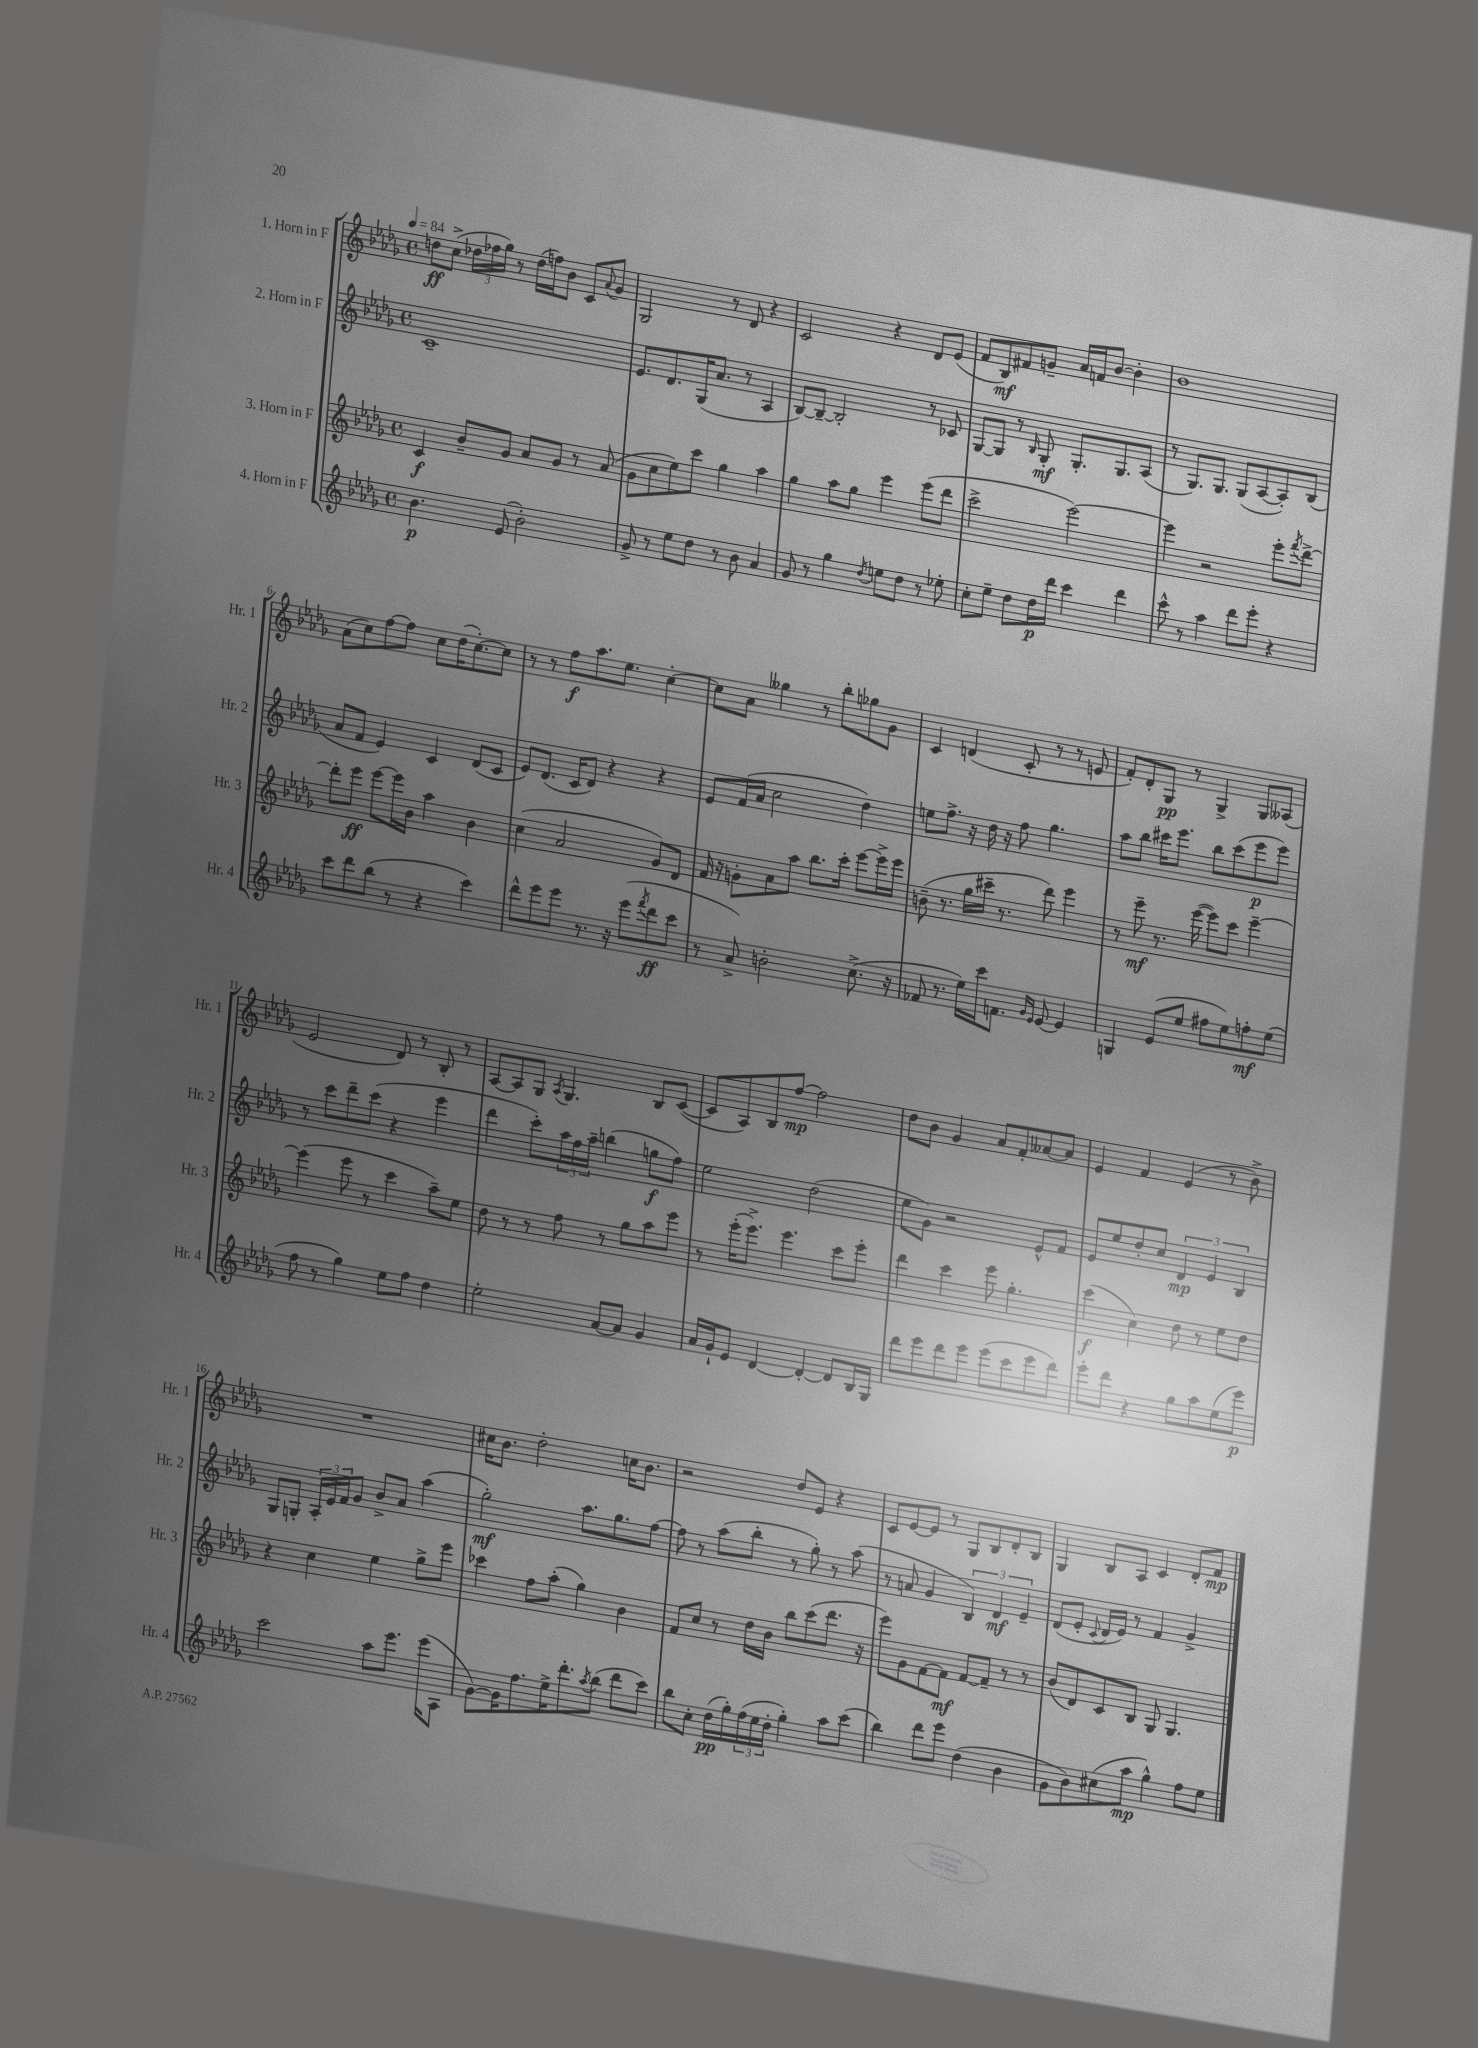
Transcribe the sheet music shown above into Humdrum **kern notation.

**kern	**kern	**kern	**kern
*staff4	*staff3	*staff2	*staff1
*clefG2	*clefG2	*clefG2	*clefG2
*k[b-e-a-d-g-]	*k[b-e-a-d-g-]	*k[b-e-a-d-g-]	*k[b-e-a-d-g-]
*M4/4	*M4/4	*M4/4	*M4/4
*met(c)	*met(c)	*met(c)	*met(c)
*MM84	*MM84	*MM84	*MM84
4.b-\	4c/	1c~	8dd\L
.	.	.	(8cc^\J
.	8b-~/L	.	24dd-\LL
.	.	.	24ff-\
.	.	.	24gg-\JJ)
(8e-/	8g-/J	.	8r
2b-'\)	8a-/L	.	(16dd-\LL
.	.	.	16ff\J)
.	8g-/J	.	8b-\J
.	8r	.	8c/L
.	.	.	8qqa-/
.	(8a-/	.	8g-/J
=	=	=	=
8g-^/	8g-\L	8.e-/L	2G-/
8r	8cc\	.	.
.	.	8.d-/	.
8ee-\L	8ee-\)	.	.
8dd-\J	8ccc\J	(16G-/K	.
.	.	8.a-/J	.
8r	4gg-\	.	8r
8b-\	.	8r	8d-/
4a-/	4aa-\	4A-/	4r
=	=	=	=
8g-/	4gg-\	[8B-/L)	2c/
8r	.	8B-~/_J	.
4gg-\	8aa-\L	2B-'/]	.
.	8gg-\J	.	.
8qdd-/	.	.	.
8ee\L	4eee-\	.	4r
8dd-\J	.	.	.
8r	(8eee-\L	8r	8d-/L
8ee-'\	8ddd-\J	8c-/	(8e-/J
=	=	=	=
8cc'\L	2ccc^\	[8G-/L	8f/L
8ee-~\J	.	8G-/]J	8B-/)
8dd-\L	.	8r	8f#/
.	.	16qqB-/	.
16dd-\L	.	8G-'/	8g~/J
16ddd-\JJ	.	.	.
4ccc\	[2eee-\)	8.G-'/L	16a-/LL
.	.	.	16f/J
.	.	.	[8b-/J
.	.	8.G-/	.
4ddd-\	.	.	4b-'\]
.	.	(8A-/J	.
=	=	=	=
8ccc^^\	4eee-\]	8r	1b-
8r	.	8.G-/L)	.
4aa-\	2r	.	.
.	.	8.G-/J	.
8ddd-\L	.	(8G-/L	.
8eee-'\J	.	[8A-/	.
4r	8eee-'\L	8A-'/])	.
.	8qfff/	.	.
.	[8ddd-^\J	(8B-/J	.
=	=	=	=
8ccc\L	8ddd-'\]L	8a-/L	(8a-\L
8ddd-\	8eee-\J	8f/J	8cc\)
(8bb-\J	[8eee-\L	4e-/)	[8ff\
8r	16eee-\]L	.	8ff\]J
.	16b-\JJ	.	.
4r	4aa-\	4c/	8cc\L
.	.	.	(16dd-\K
.	.	.	[8.cc'\)
4ccc\)	4b-\	(8d-/L	.
.	.	8c/J	8cc\]J
=	=	=	=
8ddd-^^\L	(4cc\	8e-/L)	8r
8eee-\	.	(8.d-/J	8r
8eee-\J	2a-/	.	8ff\L
.	.	16c/LK	.
8.r	.	8d-/J)	8.aa-\
.	.	4r	.
16r	.	.	8.ee-\J
(8eee-\L	.	.	.
8qfff/	.	.	.
8ddd-\	8g-/L)	4r	[4cc'\
8ccc\J	8d-/J	.	.
=	=	=	=
8r	16f/	8e-/L	8cc\]L
.	16r	.	.
8a-^/)	8g'\L	(16f/L	8a-\J
.	.	16a-/JJ	.
2b'\	8a-\	2cc\	4gg--\
.	8aa-\J	.	.
.	8.bb-\L	.	8r
.	.	.	8bb-'\L
.	16ccc'\Jk	.	.
(8.cc^\	[8eee-\L	4dd-\)	8gg-\
.	16eee-^\]L	.	8g-\J
16r	16eee-\JJ	.	.
=	=	=	=
8f-/	(8b~\	8ee\L	4c/
8.r	8.r	8.ff^\J	.
.	.	.	(4d/
16ee-\LL)	16gg-\LL	16r	.
16ccc\J	16ccc#~\JJ	16dd-\	.
8.f\J	8.r	16r	.
.	.	8ff\	8c'/
16qqg-/LL	.	.	.
16qqe-/JJ	.	.	.
[8e-/	8ddd-\)	4.gg-\	8r
4e-/]	4eee-\	.	8r
.	.	.	8e/
=	=	=	=
4G/	8r	8aa-\L	8f'/L)
.	8eee-~\	8bb-\J	8d-'/
(8e-/L	8.r	16ccc#\LK	8G-/J
.	.	8.eee-\J	.
8ee-/J	.	.	8r
.	([16eee-\	.	.
8ff#\L	8eee-\]L)	8bb-\L	4G-^/
8ee-\)	8ccc\J	(8ccc#\	.
8ff'\	[4eee-~\	8eee-\	8G-/L
(8ee-\J	.	8eee-\J)	(8A--/J
=	=	=	=
8ff\	(4eee-\]	8r	2e-/
8r	.	8ccc\L	.
4gg-\)	8eee-\	8ddd-~\	.
.	8r	(8ccc\J	.
8ee-\L	4ccc\	4r	8d-/)
8ff\J	.	.	8r
4dd-\	8aa-~\L)	4eee-\	8B-'/
.	8ee-\J	.	8r
=	=	=	=
2ee-'\	8dd-\	4ddd-\	[8A-/L
.	8r	.	8A-/]
.	8r	8ccc'\L)	8G-/J
.	.	.	8qA-/
.	8ff\	24aa-\L	4.G-/
.	.	24ff\	.
.	.	24aa-~\JJ	.
[8a-/L	8r	(4bb\	.
8a-/]J	8gg-\L	.	.
4g-/	8aa-\	8gg\L	8B-/L
.	8eee-\J	8ff\J)	([8c/J
=	=	=	=
16a-/LL	8r	2ee-\	8c/]L
16g-`/J	.	.	.
8e-/J	(16eee-'\LK	.	8A-/)
.	8.eee-^\J)	.	.
[4d-/	.	.	8B-/
.	4.eee-\	.	[8ff/J
4d-'/_	.	(2dd-\	2ff\]
8d-/]L	8ccc\L	.	.
16B-/L	8eee-'\J	.	.
16G-/JJ	.	.	.
=	=	=	=
8ddd-\L	4ddd-\	8ee-\L	8dd-\L
8eee-\	.	8g-\J)	8b-\J
8ddd-\	4ccc\	2r	4g-/
8eee-\J	.	.	.
(8eee-\L	8eee-\	.	8a-/L
8ccc\	4.gg-'\	.	8f'/
8eee-\	.	8e-^^/L	[8a--/
8ddd-\J)	.	8f/J	8a--/]J
=	=	=	=
8eee-'\L	(4ccc\	8e-/L	4e-/
8ddd-\J	.	8ee-/	.
4r	4cc\)	8dd-'/	4f/
.	.	8cc/J	.
8gg-\L	8dd-\	6d-/	(4e-/
8aa-\	8r	.	.
.	.	6e-/	.
(8ee-\	8ee-\L	.	8r
.	.	6B-/	.
8eee-\J)	8dd-\J	.	8b-^\)
=	=	=	=
2ccc\	4r	8G-/L	1r
.	.	8G'/J	.
.	4cc\	24A-'/LL	.
.	.	24e-/	.
.	.	24f/J	.
.	.	8g-/J	.
8aa-\L	4ee-\	8b-^/L	.
8.eee-\J	.	8a-/J	.
.	8gg-^\L	(4aa-\	.
(16eee-\LK	.	.	.
8A-\J	8eee-\J	.	.
=	=	=	=
[8g-\L)	4ccc-\	2gg-'\)	16cc#\LK
.	.	.	8.b-\J
16g-\]K	.	.	.
8.ff\	.	.	.
.	8ff\L	.	2dd-'\
16ee-^\K	(8aa-'\J	.	.
8.ddd-'\	.	.	.
.	4gg-\)	8.aa-\L	.
8qaa-/	.	.	.
(8bb-\J	.	.	.
.	.	8.gg-\	.
8ddd-\L	4b-\	.	16cc\LK
.	.	.	8.b-\J
8ccc\J)	.	[8ff\J	.
=	=	=	=
8bb-\L	8f/L	8ff\]	2r
8cc'\J	8cc/J	8r	.
(16dd-\LL	8r	(8aa-\L	.
16gg-'\)	.	.	.
(24ff\	16dd-\LL	8bb-'\J	.
24ee-\	.	.	.
.	16b-\JJ	.	.
24dd-'\JJ	.	.	.
4gg-'\)	8bb-\L	8r	8dd-/L
.	(8ccc\	8gg-'\)	8e-/J
8aa-\L	8.ddd-\J	8r	4r
(8ccc\J	.	(8aa-\	.
.	16r	.	.
=	=	=	=
4bb-\)	8eee-\L)	8r	8c/L
.	8g-\	8a/	[8e-/
8ddd-\L	[8f\	4g-/	8e-/]J
8eee-\J	8f\]J	.	8r
(4dd-\	[8f/L	6B-/)	8G-/L
.	8f~/]J	.	8B-/
.	.	6d-/	.
4b-\	8r	.	8d-'/
.	.	6e-~/	.
.	8r	.	8B-/J
=	=	=	=
8g-\L	(8b-/L	(8d-/L	4G-/
8b-\)	8d-/)	8e-'/J	.
.	.	8qqc/	.
(8cc#\	8c/	16d-/LL	8B-/L
.	.	16e-/JJ)	.
8aa-\J	8B-/J	8r	8A-/J
4gg-^^\)	8G-/	4f/	4c/
.	4.G-/	.	.
8ff\L	.	4g-^/	8d-'/L
8ee-\J	.	.	8f/J
==	==	==	==
*-	*-	*-	*-
